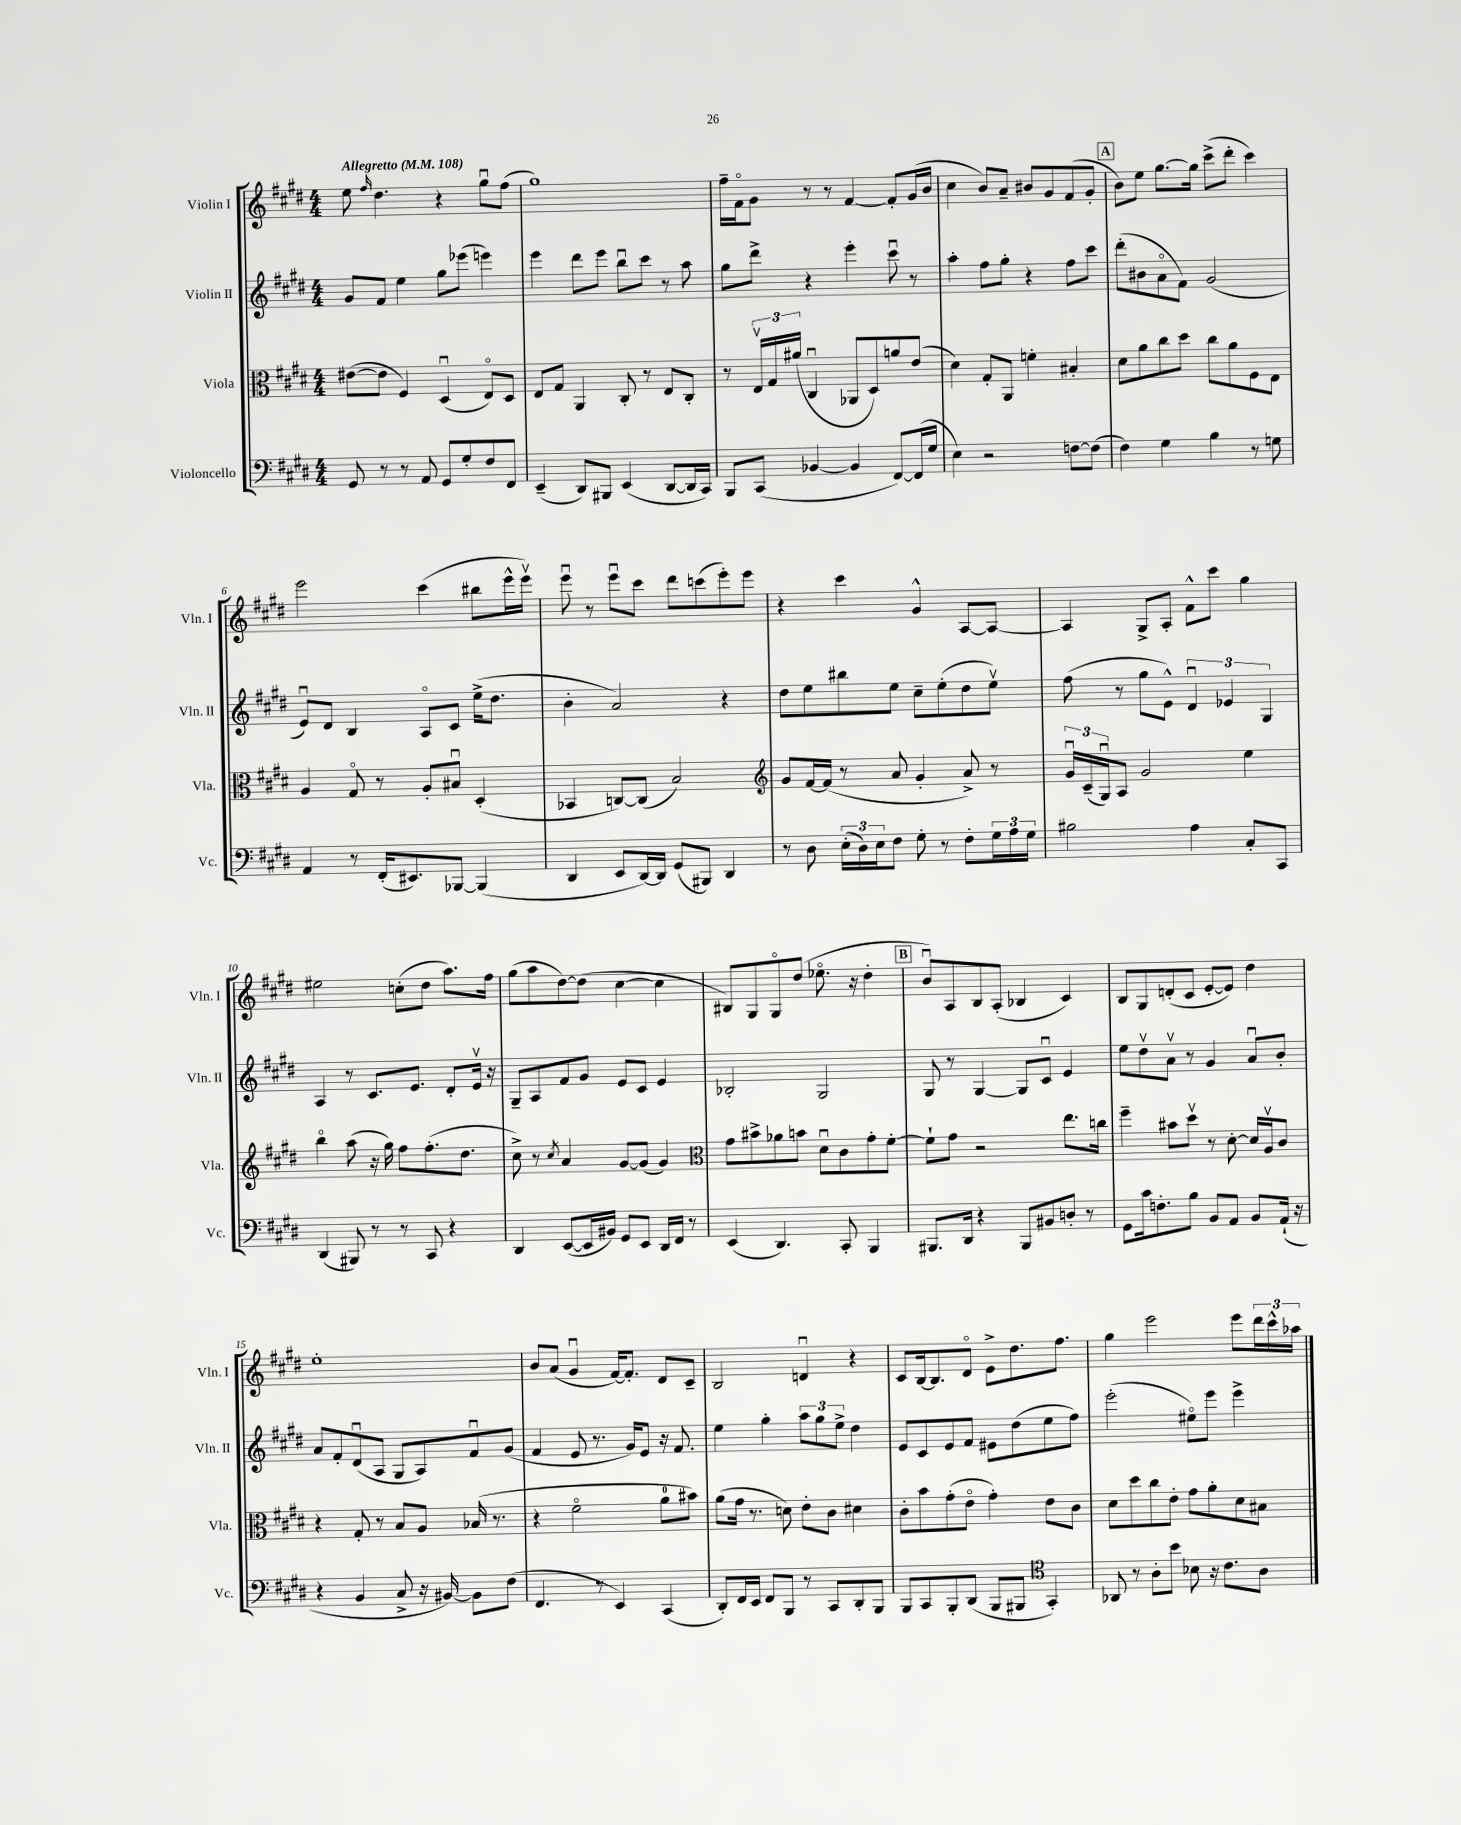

**kern	**kern	**kern	**kern
*part4	*part3	*part2	*part1
*staff4	*staff3	*staff2	*staff1
*I"Violoncello	*I"Viola	*I"Violin II	*I"Violin I
*I'Vc.	*I'Vla.	*I'Vln. II	*I'Vln. I
*clefF4	*clefC3	*clefG2	*clefG2
*k[f#c#g#d#]	*k[f#c#g#d#]	*k[f#c#g#d#]	*k[f#c#g#d#]
*M4/4	*M4/4	*M4/4	*M4/4
*MM108	*MM108	*MM108	*MM108
=1	=1	=1	=1
!	!	!	!LO:TX:a:B:t=Allegretto
8GG#/	([8e#X\L	8g#/L	8ee\
.	.	.	16qqff#/
8r	8e#\J]	8f#/J	4.dd#\
8r	4F#/)	4ee\	.
8AA/	.	.	.
8GG#/L	(4D#u/	8gg#\L	4r
8G#'/	.	(8eee-X\J	.
8F#/	8E/L)	4eeen\)	8gg#u\L
8FF#/J	8D#/J	.	(8ff#\J
=2	=2	=2	=2
(4EE~/	8E/L	4eee\	1gg#)
.	8G#/J	.	.
8DD#/L)	4AA/	8ddd#\L	.
8BBB#X/J	.	8eee\J	.
(4EE/	8C#'/	8bbu\L	.
.	8r	8ccc#\J	.
[8DD#/L	8E/L	8r	.
16DD#/L]	8C#'/J	8aa\	.
16CC#/JJ)	.	.	.
=3	=3	=3	=3
8BBB/L	8r	8gg#\L	16ff#~\LL
.	.	.	16f#\J
(8CC#/J	24Ev/LL	8ddd#^\J	8g#\J
.	24G#/	.	.
.	(24a#X/JJ	.	.
[4BB-X/	4C#u/	4r	8r
.	.	.	8r
4BB-/]	8AA-X/L	4eee'\	[4f#/
.	8D#/)	.	.
[8FF#/L)	8an/	8ccc#u\	8f#'/L]
(16FF#/L]	(8e/J	8r	(16g#/L
16G#/JJ	.	.	16b/JJ
=4	=4	=4	=4
4E\)	4d#\)	4aa'\	4cc#\
2r	8G#'/L	8ff#\L	8b/L)
.	8AA/J	8gg#'\J	8a~/J
.	4fn'\	4r	8b#X/L
.	.	.	8g#/
[8Fn\L	4B#X'/	8ff#\L	(8f#/
(8F\J]	.	8ccc#\J	8g#'/J
!!LO:REH:place=s1:t=A
=5	=5	=5	=5
4F#\)	8d#\L	(8ddd#'\L	8b\L)
.	8a\	8b#X\	8ee\J
4G#\	8cc#\	8a\	[8.gg#\L
.	8dd#\J	8f#\J)	.
.	.	.	16gg#\Jk]
4B\	8cc#\L	(2g#/	(8ccc#^\L
.	8a\	.	8ddd#'\J
8r	8F#\	.	4ccc#\)
8Gn\	8E\J	.	.
!!LO:LB:g=z
=6	=6	=6	=6
4AA/	4A/	8eu/L)	2eee\
.	.	8d#/J	.
8r	8G#/	4B/	.
(16FF#'/KL	8r	.	.
8.EE#X/)	.	.	.
.	8A'/L	8A/L	(4ccc#\
[8BBB-X/J	8B#Xu/J	8c#/J	.
(4BBB-/]	(4D#'/	(16ee^\KL	8bb#X\L
.	.	8.dd#\J	.
.	.	.	16eee^^\L
.	.	.	16eeev\JJ)
=7	=7	=7	=7
4DD#/	4BB-X/	4b'\	8eeeu\
.	.	.	8r
8EE/L	[8Cn/L)	2a/)	8eeeu\L
[16DD#/L)	(8C/J]	.	8ccc#\J
16DD#/JJ]	.	.	.
(8GG#/L	2B/)	.	8ddd#\L
8BBB#X/J)	.	.	(8cccn\
4DD#/	.	4r	8eee'\)
.	.	.	8eee\J
=8	=8	=8	=8
*	*clefG2	*	*
8r	8g#/L	8dd#\L	4r
8D#\	[16f#/L	8ee\	.
.	(16f#/JJ]	.	.
(24E'\LL	8r	8bb#X\	4ccc#\
24D#\)	.	.	.
24E\J	.	.	.
8F#\J	8a/	8ee\J	.
8G#'\	4g#'/	8cc#~\L	4g#^^/
8r	.	(8ee'\	.
8F#'\L	8a^/)	8dd#\	[8A/L
24G#\L	8r	8eev\J)	8A/J_
24A\	.	.	.
24G#\JJ	.	.	.
=9	=9	=9	=9
2B#X\	24g#u/LL	(8ff#\	4A/]
.	(24c#~/	.	.
.	24G#u/J)	.	.
.	8A/J	8r	.
.	2g#/	8gg#\L	8G#^/L
.	.	8e^^\J)	8A'/J
4A\	.	6d#u/	8f#^^\L
.	.	.	8ccc#\J
.	.	6e-X/	.
8C#'/L	4ee\	.	4gg#\
.	.	6G#/	.
8CC#/J	.	.	.
!!LO:LB:g=z
=10	=10	=10	=10
(4DD#/	4bb\	4A/	2ee#X\
8BBB#X/)	(8aa\	8r	.
8r	16r	8.c#/L	.
.	16gg#\)	.	.
8r	8ff#\L	.	(8ccn'\L
.	.	8.e/J	.
8CC#/	(8.ff#'\	.	8dd#\J
4r	.	8d#'/L	8.aa\L)
.	8.dd#\J	.	.
.	.	16ev/Jk	.
.	.	16r	16ff#\Jk
=11	=11	=11	=11
4DD#/	8cc#^\)	8G#~/L	(8gg#\L
.	8r	8A/	8aa\
.	8qcc#/	.	.
([8EE/L	4a/	8f#/	[8dd#\)
16EE/L]	.	8g#/J	(8dd#\J]
16BB#X/JJ)	.	.	.
8GG#/L	[8g#/L	8e/L	[4cc#\
8EE/J	(8g#/J]	8c#/J	.
16DD#/LL	4g#/)	4e/	4cc#\]
16FF#/JJ	.	.	.
8r	.	.	.
=12	=12	=12	=12
*	*clefC3	*	*
(4EE/	8g#\L	2B-X'/	8B#X/L)
.	8b#X^\	.	8G#/
4.DD#/)	8a-X\	.	8G#/
.	8bn\J	.	(8dd#/J
.	8d#u\L	2G#/	8.ee-X\
8CC#'/	8c#\	.	.
.	.	.	16r
4BBB/	8g#'\	.	4dd#'\
.	[8f#'\J	.	.
!!LO:REH:place=s1:t=B
=13	=13	=13	=13
8.BBB#X/L	8f#`\L]	8G#/	8bu/L)
.	8g#\J	8r	8A/
16DD#/Jk	.	.	.
4r	2r	[4G#/	8B/
.	.	.	(8A'/J
8BBB#/L	.	8G#/L]	4B-X/
8BB#X/	.	8c#u/J	.
8Dn'/J	8.ee\L	4e/	4c#/)
8r	.	.	.
.	16ccn\Jk	.	.
=14	=14	=14	=14
8GG#\L	4ff#~\	8ee\L	8B/L
16c#\k	.	8dd#v\	8G#/
8.Fn'\	.	.	.
.	8b#X\L	8av\J	(8dn'/
8B\J	8dd#v\J	8r	8c#/J
8BB/L	8r	4g#/	[8e'/L
8AA/J	[8d#'\	.	8e/J])
8BB/L	16d#/LL]	8au/L	4dd#\
.	16Av/J	.	.
(16AA`/Jk	8c#/J	8b'/J	.
16r	.	.	.
!!LO:LB:g=z
=15	=15	=15	=15
4r	4r	8a/L	1ee'
.	.	8f#'/	.
4BB/	8G#'/	(8d#u/	.
.	8r	8A/J	.
8C#^/	8B/L	8G#/L	.
16r	8A/J	8A/)	.
[16BB#X/)	.	.	.
8BB#\L]	(16B-X/	8f#u/	.
.	8.r	.	.
(8F#\J	.	(8g#/J	.
=16	=16	=16	=16
4.FF#/	4r	4f#/	8b/L
.	.	.	(8a/J
.	2f#\	8e/	4g#u/
8r	.	8.r	.
4EE/)	.	.	[16f#/KL)
.	.	16g#/KL)	8.f#'/J]
.	.	8e/J	.
(4CC#/	8a\L	16r	8d#/L
.	.	8.f#/	.
.	8b#X\J)	.	8c#~/J
=17	=17	=17	=17
8DD#'/L)	(8a\L	4ee\	2B/
16FF#/L	16g#\Jk	.	.
16EE/JJ	8.r	.	.
8FF#/L	.	4gg#'\	.
8BBB/J	8dn\)	.	.
8r	8e'\L	12aa\L	4dnu/
.	.	12gg#\	.
8CC#/L	8c#\J	.	.
.	.	12ee^\J	.
8DD#'/	4d#X\	4dd#\	4r
8BBB/J	.	.	.
=18	=18	=18	=18
8BBB/L	8c#'\L	8e/L	8c#/L
8CC#/	8b\	8c#/	[16B/k
.	.	.	8.B/]
8BBB'/	(8g#'\	8e/	.
(8DD#/J	8e\J	8f#/J	8d#/J
8BBB/L	4g#'\)	8e#X\L	8e^\L
8BBB#X/J	.	(8dd#\	8.dd#\
*clefC4	*	*	*
4GG#'/)	8e\L	8ee\	.
.	.	.	8.ff#\J
.	8c#\J	8ff#\J)	.
=19	=19	=19	=19
8AA-X/	8d#\L	(2eee'\	4gg#\
8r	8dd#\	.	.
8A'\L	8cc#\	.	2eee\
8b\J	8e'\J	.	.
8B-X\	8g#\L	8ee#X\L)	.
16r	8a'\	8eee\J	.
8.c#\L	.	.	.
.	8d#\	4eee^\	8eee\L
8A\J	8B#X\J	.	24ddd#\L
.	.	.	24ccc#^^\
.	.	.	24aa-X\JJ
==	==	==	==
*-	*-	*-	*-
